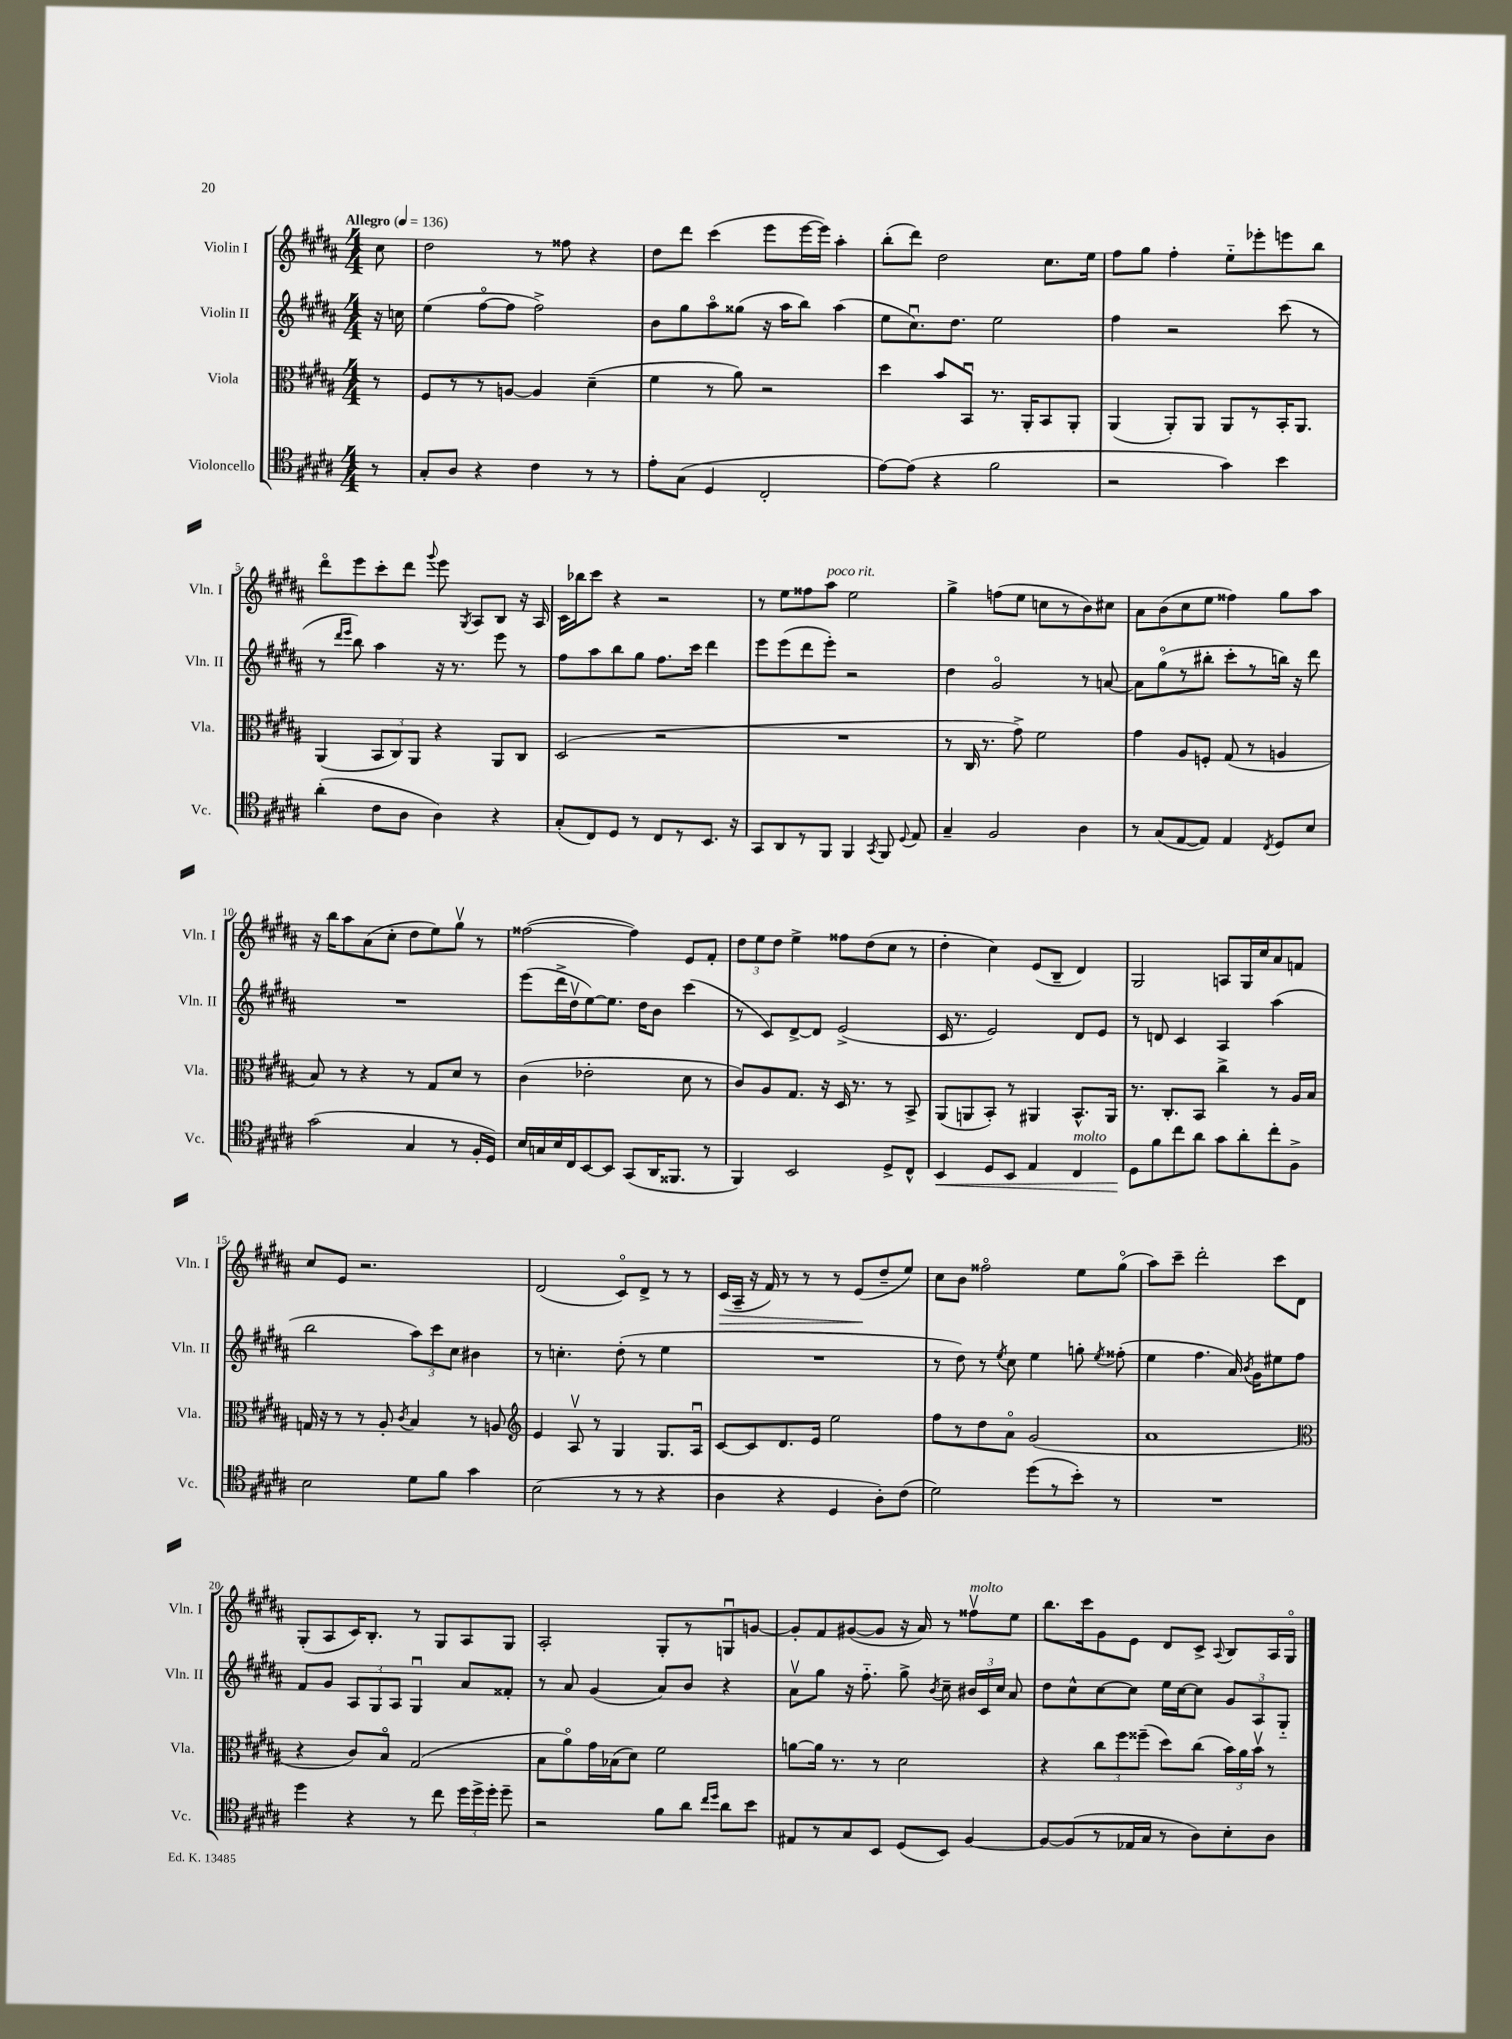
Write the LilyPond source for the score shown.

<<
\new StaffGroup <<
\new Staff = "s0" \with { instrumentName = "Violin I" shortInstrumentName = "Vln. I" } {
    \clef treble \key b \major \numericTimeSignature \time 4/4 \partial 8 \tempo "Allegro" 4 = 136
    \autoBeamOff cis''8 |
    dis''2 r8 fisis''8 r4 |
    dis''8[ dis'''8] cis'''4( e'''8[ e'''16~ e'''16]) ais''4-. |
    b''8[-.( dis'''8]) dis''2 cis''8.[ e''16] |
    fis''8[ gis''8] fis''4-. e''8[-_ ees'''8-. e'''8 b''8] |
    dis'''8[\flageolet e'''8 cis'''8-. dis'''8] \appoggiatura { gis'''8 } e'''8 \acciaccatura { gis8 } ais8[ b8] r16 ais16 |
    cis'16[ bes''16 cis'''8] r4 r2 |
    r8 e''8[ fisis''8 ais''8]^\markup { \italic "poco rit." } e''2 |
    gis''4-> f''8[( e''8] c''8[ r8 b'8) cis''8] |
    ais'8[ b'8( cis''8 e''8] fisis''4) gis''8[ ais''8] |
    r16 b''16[ ais''8 ais'8( cis''8]-. dis''8[ e''8) gis''8]\upbow r8 |
    fisis''2~( fisis''4) e'8[ fis'8]-. |
    \tuplet 3/2 { dis''8[ e''8 dis''8] } e''4-> fisis''8[ dis''8( cis''8] r8 |
    dis''4-. cis''4) e'8[( b8]-- dis'4) |
    gis2 a8[ gis16 cis''16 ais'8 f'8] |
    cis''8[ e'8] r2. |
    dis'2( cis'8[\flageolet) dis'8]-> r8 r8 |
    cis'16[\>( ais16]-- r16 fis'16) r8 r8 r8 e'8[\!( dis''8-- e''8]) |
    cis''8[ b'8] fisis''2\flageolet e''8[ gis''8]\flageolet( |
    ais''8[) cis'''8]-- dis'''2-. cis'''8[ dis'8] |
    gis8[-.( ais8 cis'16) b8.]-. r8 gis8[ ais8 gis8] |
    ais2-. gis8[-. r8 g8\downbow g'8]~ |
    g'8[-. fis'8 gis'8~( gis'8] r16 ais'16) r8 fisis''8[\upbow^\markup { \italic "molto" } e''8] |
    b''8.[ cis'''16 gis'8 e'8] dis'8[ cis'8]-> \appoggiatura { ais8 } b8[ ais16 gis16]\flageolet \bar "|." |
}
\new Staff = "s1" \with { instrumentName = "Violin II" shortInstrumentName = "Vln. II" } {
    \clef treble \key b \major \numericTimeSignature \time 4/4 \partial 8
    \autoBeamOff r16 c''16 |
    e''4( fis''8[~\flageolet fis''8] fis''2->) |
    b'8[ gis''8 ais''8\flageolet gisis''8]( r16 ais''16[ b''8]) ais''4( |
    e''8[ cis''8.\downbow) dis''8.] e''2 |
    fis''4 r2 cis'''8( r8 |
    r8 \grace { dis'''16[ e'''16] } b''8) ais''4 r16 r8. e'''8 r8 |
    fis''8[ ais''8 b''8 gis''8] fis''8.[ cis'''16] dis'''4 |
    e'''8[ e'''8( dis'''8 e'''8]-.) r2 |
    dis''4 gis'2\flageolet r8 a'8~ |
    a'8[ gis''8\flageolet( r8 bis''8]-. cis'''8[-. r8 b''16]) r16 dis'''8 |
    R1 |
    e'''8[( dis'''16-> dis''16\upbow e''8~) e''8.] dis''16[ b'8] cis'''4( |
    r8 cis'8[) dis'8~-> dis'8] e'2->( |
    cis'16 r8. e'2) dis'8[ e'8] |
    r8 d'8 cis'4 ais4 ais''4( |
    b''2 \tuplet 3/2 { ais''8[) cis'''8 cis''8] } bis'4 |
    r8 c''4.-. dis''8-.( r8 e''4 |
    R1 |
    r8 dis''8) r8 \acciaccatura { e''8 } cis''8 e''4 g''8-. \acciaccatura { e''8 } fisis''8-.( |
    e''4 fis''4. ais'16) \acciaccatura { b'8 } gis'16[ eis''8 fis''8] |
    fis'8[ gis'8] \tuplet 3/2 { ais8[ gis8 ais8] } gis4\downbow ais'8[ fisis'8]-. |
    r8 ais'8 gis'4( ais'8[) b'8] r4 |
    ais'8[\upbow gis''8] r16 fis''8.-_ gis''8-> \acciaccatura { b'8 } cis''8-- \tuplet 3/2 { bis'16[ cis'16 cis''16] } ais'8 |
    dis''8[ cis''8-^ cis''8~ cis''8] e''16[ cis''16~ cis''8] \tuplet 3/2 { gis'8[ ais8 gis8]-_ } \bar "|." |
}
\new Staff = "s2" \with { instrumentName = "Viola" shortInstrumentName = "Vla." } {
    \clef alto \key b \major \numericTimeSignature \time 4/4 \partial 8
    \autoBeamOff r8 |
    fis8[ r8 r8 a8]~ a4 dis'4--( |
    fis'4 r8 ais'8) r2 |
    dis''4 b'8[ b,8]\downbow r8. ais,16[-. b,8 ais,8]-. |
    ais,4( ais,8[-.) ais,8] ais,8[ r8 b,16-. ais,8.] |
    ais,4( \tuplet 3/2 { b,8[ cis8) ais,8] } r4 ais,8[ cis8] |
    dis2( r2 |
    R1 |
    r8 cis16 r8. gis'8->) fis'2 |
    gis'4 ais8[ f8]-. gis8( r8 a4 |
    b8) r8 r4 r8 gis8[ dis'8] r8 |
    cis'4( ees'2-. dis'8 r8 |
    cis'8[) ais8 gis8.] r16 dis16 r8. r8 b,8-> |
    ais,8[( a,8 b,8]-.) r8 ais,4 b,8.[-^ ais,16] |
    r8. cis8.[-. b,8] cis''4-> r8 ais16[ b16] |
    g16 r16 r8 r8 ais8-. \acciaccatura { cis'8 } b4 r8 a8 |
    \clef treble e'4 ais8\upbow r8 gis4 gis8.[ ais16]\downbow |
    cis'8[~ cis'8 dis'8. e'16] e''2 |
    fis''8[ r8 dis''8 ais'8]\flageolet gis'2( |
    ais'1 |
    \clef alto r4 cis'8[) b8]\flageolet gis2( |
    b8[ ais'8\flageolet) gis'16 bes16( dis'8]) fis'2 |
    a'8[~ a'16] r8. r8 dis'2 |
    r4 \tuplet 3/2 { cis''8[ fis''8 fisis''8]--( } dis''8[) cis''8]( \tuplet 3/2 { b'16[) ais'16 b'16]\upbow } r8 \bar "|." |
}
\new Staff = "s3" \with { instrumentName = "Violoncello" shortInstrumentName = "Vc." } {
    \clef tenor \key b \major \numericTimeSignature \time 4/4 \partial 8
    \autoBeamOff r8 |
    gis8[-. ais8] r4 cis'4 r8 r8 |
    e'8[-. gis8]( dis4 cis2-. |
    e'8[~) e'8]( r4 fis'2 |
    r2 gis'4) b'4 |
    ais'4-.( cis'8[ ais8] ais4) r4 |
    gis8[-.( cis8) dis8] r8 cis8[ r8 b,8.] r16 |
    gis,8[ ais,8 r8 fis,8] fis,4 \acciaccatura { gis,8 } fis,8 \appoggiatura { dis8 } e8 |
    gis4-- fis2 ais4 |
    r8 gis8[( e8~ e8]) e4 \acciaccatura { cis8 } dis8[ b8] |
    gis'2( gis4 r8 fis16[-. dis16]) |
    b16[ g16 b16 cis16 b,8~ b,8] gis,8[( ais,16 fisis,8.] r8 |
    fis,4) b,2 dis8[-> cis8]-^ |
    b,4\< dis8[ b,8] e4 cis4^\markup { \italic "molto" } |
    dis8[\! fis'8 cis''8 ais'8] gis'8[ ais'8-. cis''8-. fis8]-> |
    b2 dis'8[ fis'8] gis'4 |
    b2( r8 r8 r4 |
    ais4 r4 dis4 ais8[-.) cis'8]( |
    dis'2) dis''8[( r8 b'8]-.) r8 |
    R1 |
    dis''4 r4 r8 cis''8 \tuplet 3/2 { dis''16[ dis''16-> dis''16]-. } dis''8-- |
    r2 fis'8[ ais'8] \grace { cis''16[ dis''16] } ais'8[ b'8] |
    eis8[ r8 gis8 b,8] dis8[( b,8]) fis4~ |
    fis8[~ fis8( r8 ees16 gis16] r8 ais8[) b8-. ais8] \bar "|." |
}
>>
>>
